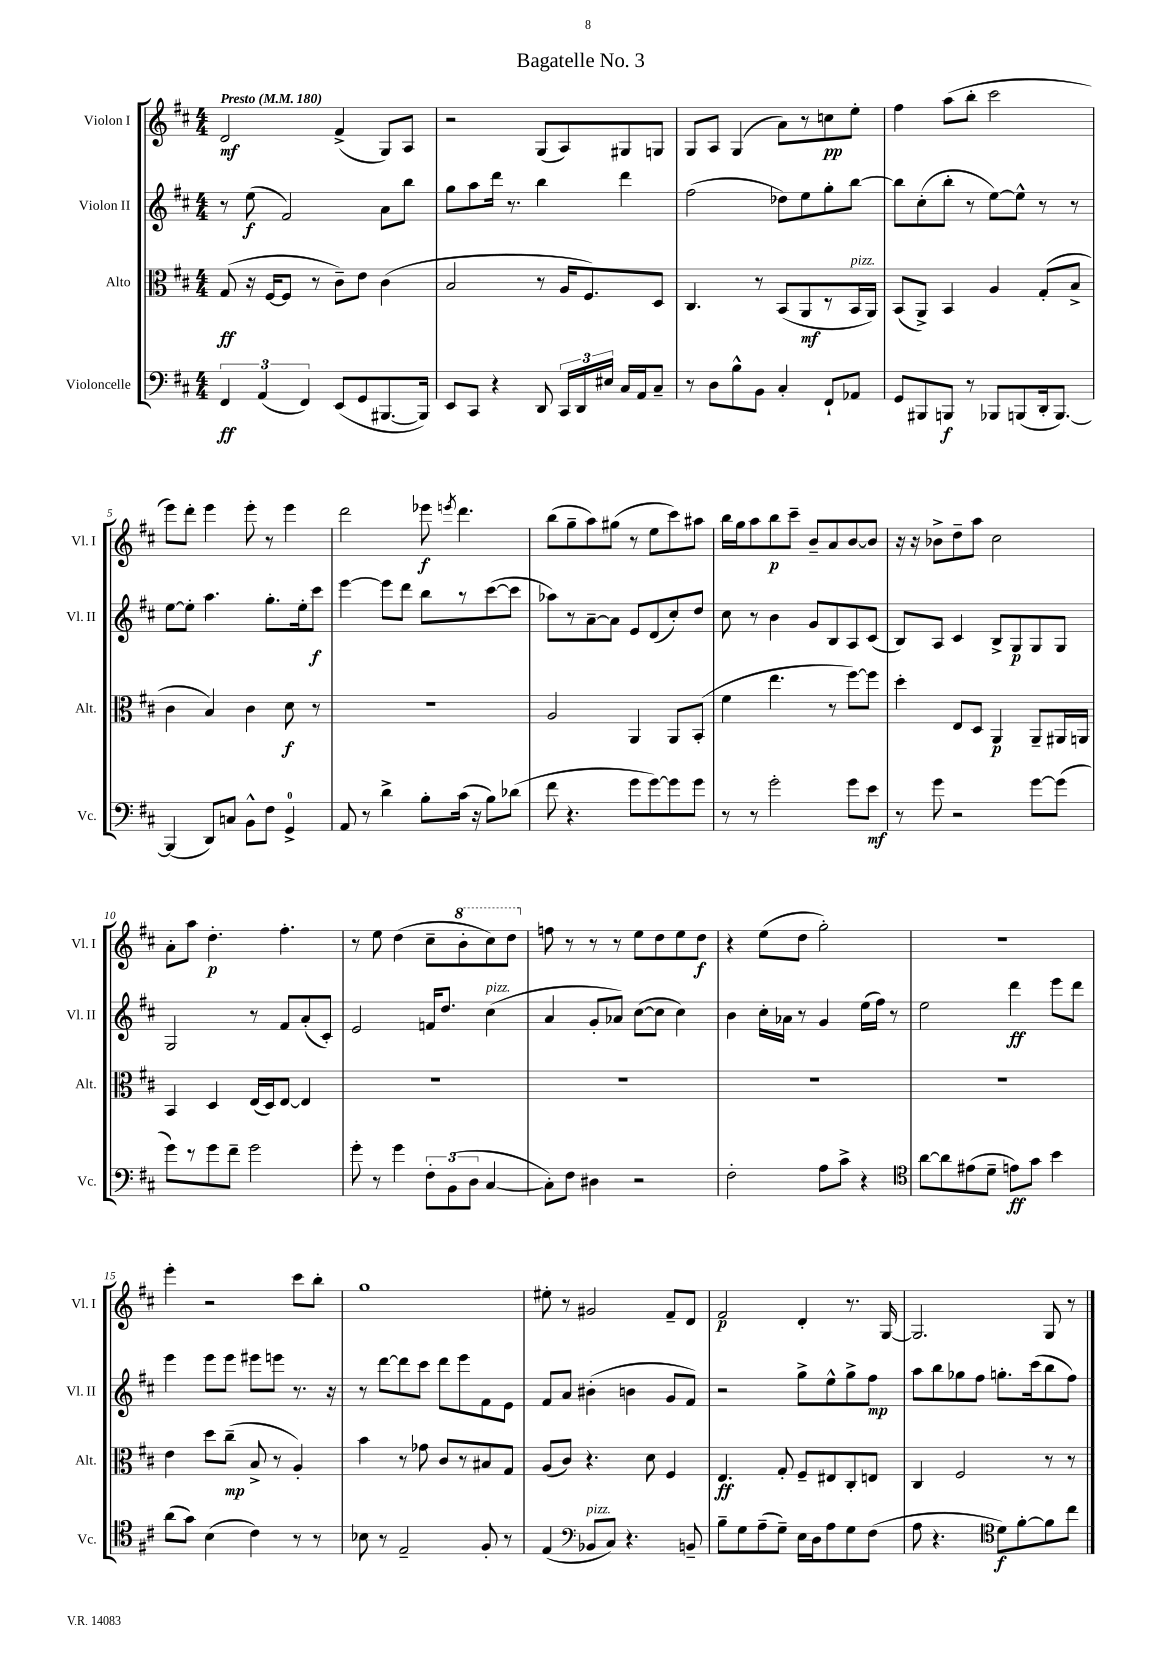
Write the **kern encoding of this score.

**kern	**kern	**kern	**kern
*staff4	*staff3	*staff2	*staff1
*clefF4	*clefC3	*clefG2	*clefG2
*k[f#c#]	*k[f#c#]	*k[f#c#]	*k[f#c#]
*M4/4	*M4/4	*M4/4	*M4/4
*MM180	*MM180	*MM180	*MM180
6FF#	(8G	8r	2d
.	16r	(8ee	.
(6AA	.	.	.
.	[16F#	.	.
.	8F#]	2f#)	.
6FF#)	.	.	.
.	8r	.	.
(8EE	8c#~)	.	(4f#^
8GG	8e	.	.
[8.BBB#	(4c#	8a	8G)
.	.	8bb	8A
16BBB#])	.	.	.
=	=	=	=
8EE	2B	8gg	2r
8CC#	.	8aa	.
4r	.	16ddd	.
.	.	8.r	.
8DD	8r	4bb	(8G
24CC#	16A	.	8A)
24DD	.	.	.
.	8.F#)	.	.
24E#	.	.	.
16C#	.	4ddd	8G#
16AA	.	.	.
8C#~	8D	.	8G
=	=	=	=
8r	4.C#	(2ff#	8G
8D	.	.	8A
8B^^	.	.	(4G
8BB	8r	.	.
4C#'	(8BB	8dd-)	8a)
.	8AA	8ee	8r
8FF#`	8r	8gg'	8cc
8AA-	16BB	[8bb	8ee'
.	16AA)	.	.
=	=	=	=
8GG	(8BB	8bb]	4ff#
8BBB#	8AA^)	(8cc#'	.
8BBB	4BB	8bb'	(8aa
8r	.	8r	8bb'
8BBB-	4A	[8ee)	2ccc#
(8BBB	.	8ee^^]	.
16DD'	(8G'	8r	.
[8.BBB)	.	.	.
.	8B^	8r	.
=	=	=	=
(4BBB]	4c#	[8ee	8eee)
.	.	8ee']	8ddd'
8DD)	4B)	4.aa	4eee
8C	.	.	.
8BB^^	4c#	.	8eee'
8F#	.	8.gg'	8r
4GG^	8d	.	4eee
.	.	16ee'	.
.	8r	8ccc#	.
=	=	=	=
8AA	1r	[4eee	2ddd
8r	.	.	.
4d^	.	8eee]	.
.	.	8ddd	.
8B'	.	8bb	8eee-
.	.	.	8qeee
(16c#	.	8r	4.ddd
16r	.	.	.
8B)	.	([8ccc#	.
(8d-	.	8ccc#]	.
=	=	=	=
8f#	2A	8aa-)	(8bb
4.r	.	8r	8gg~
.	.	[8a~	8aa)
.	.	8a]	(8gg#
8g	4AA	8e	8r
[8g)	.	(8d	8ee
8g]	8AA	8cc#')	8ccc#)
8g	(8BB'	8dd	8aa#
=	=	=	=
8r	4f#	8cc#	16bb
.	.	.	16gg
8r	.	8r	8aa
2g'	4.ee	4b	8bb
.	.	.	8ccc#~
.	.	8g	8b~
.	8r	8B	8a
8g	[8ff#)	8A	[8b
8e	8ff#]	(8c#	8b]
=	=	=	=
8r	4dd'	8B)	16r
.	.	.	16r
8g	.	8A	8b-^
2r	8E	4c#	8dd~
.	8D	.	8aa
.	4AA	8B^	2cc#
.	.	8G	.
[8g	8AA~	8G	.
(8g]	16AA#	8G	.
.	16AA	.	.
=	=	=	=
8g)	4BB	2G	8a'
8r	.	.	8aa
8g	4D	.	4.dd'
8f#~	.	.	.
2g	(16E	8r	.
.	16D)	.	.
.	[8E	8f#	4.ff#'
.	4E]	(8a'	.
.	.	8c#')	.
=	=	=	=
8g'	1r	2e	8r
8r	.	.	8ee
4g	.	.	(4dd
12F#'	.	16f	8cc#~
.	.	8.dd	.
(12BB	.	.	.
.	.	.	8bb'
12D	.	.	.
[4C#	.	(4cc#	8ccc#)
.	.	.	8ddd
=	=	=	=
8C#'])	1r	4a	8ff
8F#	.	.	8r
4D#	.	8g'	8r
.	.	8a-)	8r
2r	.	([8cc#	8ee
.	.	8cc#]	8dd
.	.	4cc#)	8ee
.	.	.	8dd
=	=	=	=
2F#'	1r	4b	4r
.	.	16cc#'	(8ee
.	.	16a-	.
.	.	8r	8dd
8A	.	4g	2gg')
8c#^	.	.	.
4r	.	(16ee	.
.	.	16ff#)	.
.	.	8r	.
=	=	=	=
*clefC4	*	*	*
[8a	1r	2ee	1r
8a]	.	.	.
(8e#	.	.	.
8d~	.	.	.
8e)	.	4ddd	.
8g	.	.	.
4b	.	8eee	.
.	.	8ddd	.
=	=	=	=
(8a	4e	4eee	4eee'
8g)	.	.	.
(4B	8dd	8eee	2r
.	(8cc#~	8eee	.
4c#)	8B^	8eee#	.
.	8r	8eee	.
8r	4A')	8.r	8ccc#
8r	.	.	8bb'
.	.	16r	.
=	=	=	=
8B-	4b	8r	1gg
8r	.	[8ddd	.
2E~	8r	8ddd]	.
.	8g-	8ccc#	.
.	8c#	8ddd	.
.	8r	8eee	.
8F#'	8B#	8f#	.
8r	8G	8e	.
=	=	=	=
(4E	(8A	8f#	8ee#'
.	8c#)	8a	8r
*clefF4	*	*	*
8BB-	4.r	(4b#'	2g#
8C#)	.	.	.
4.r	.	4b	.
.	8d	.	.
.	4F#	8g	8f#~
8BB~	.	8f#)	8d
=	=	=	=
8B~	4.E	2r	2f#
8G	.	.	.
(8A~	.	.	.
8G~)	8G'	.	.
16E	8F#~	8gg^	4d'
16D	.	.	.
8A	8E#	8ee^^	.
8G	8C#'	8gg^	8.r
(8F#	8E	8ff#	.
.	.	.	[16G
=	=	=	=
8A	4C#	8aa	2.G]
4.r	.	8bb	.
.	2F#	8gg-	.
.	.	8ff#	.
*clefC4	*	*	*
8d)	.	8.gg'	.
[8f#'	.	.	.
.	.	(16ccc#	.
8f#]	8r	8bb	8G
8cc#	8r	8ff#)	8r
==	==	==	==
*-	*-	*-	*-
